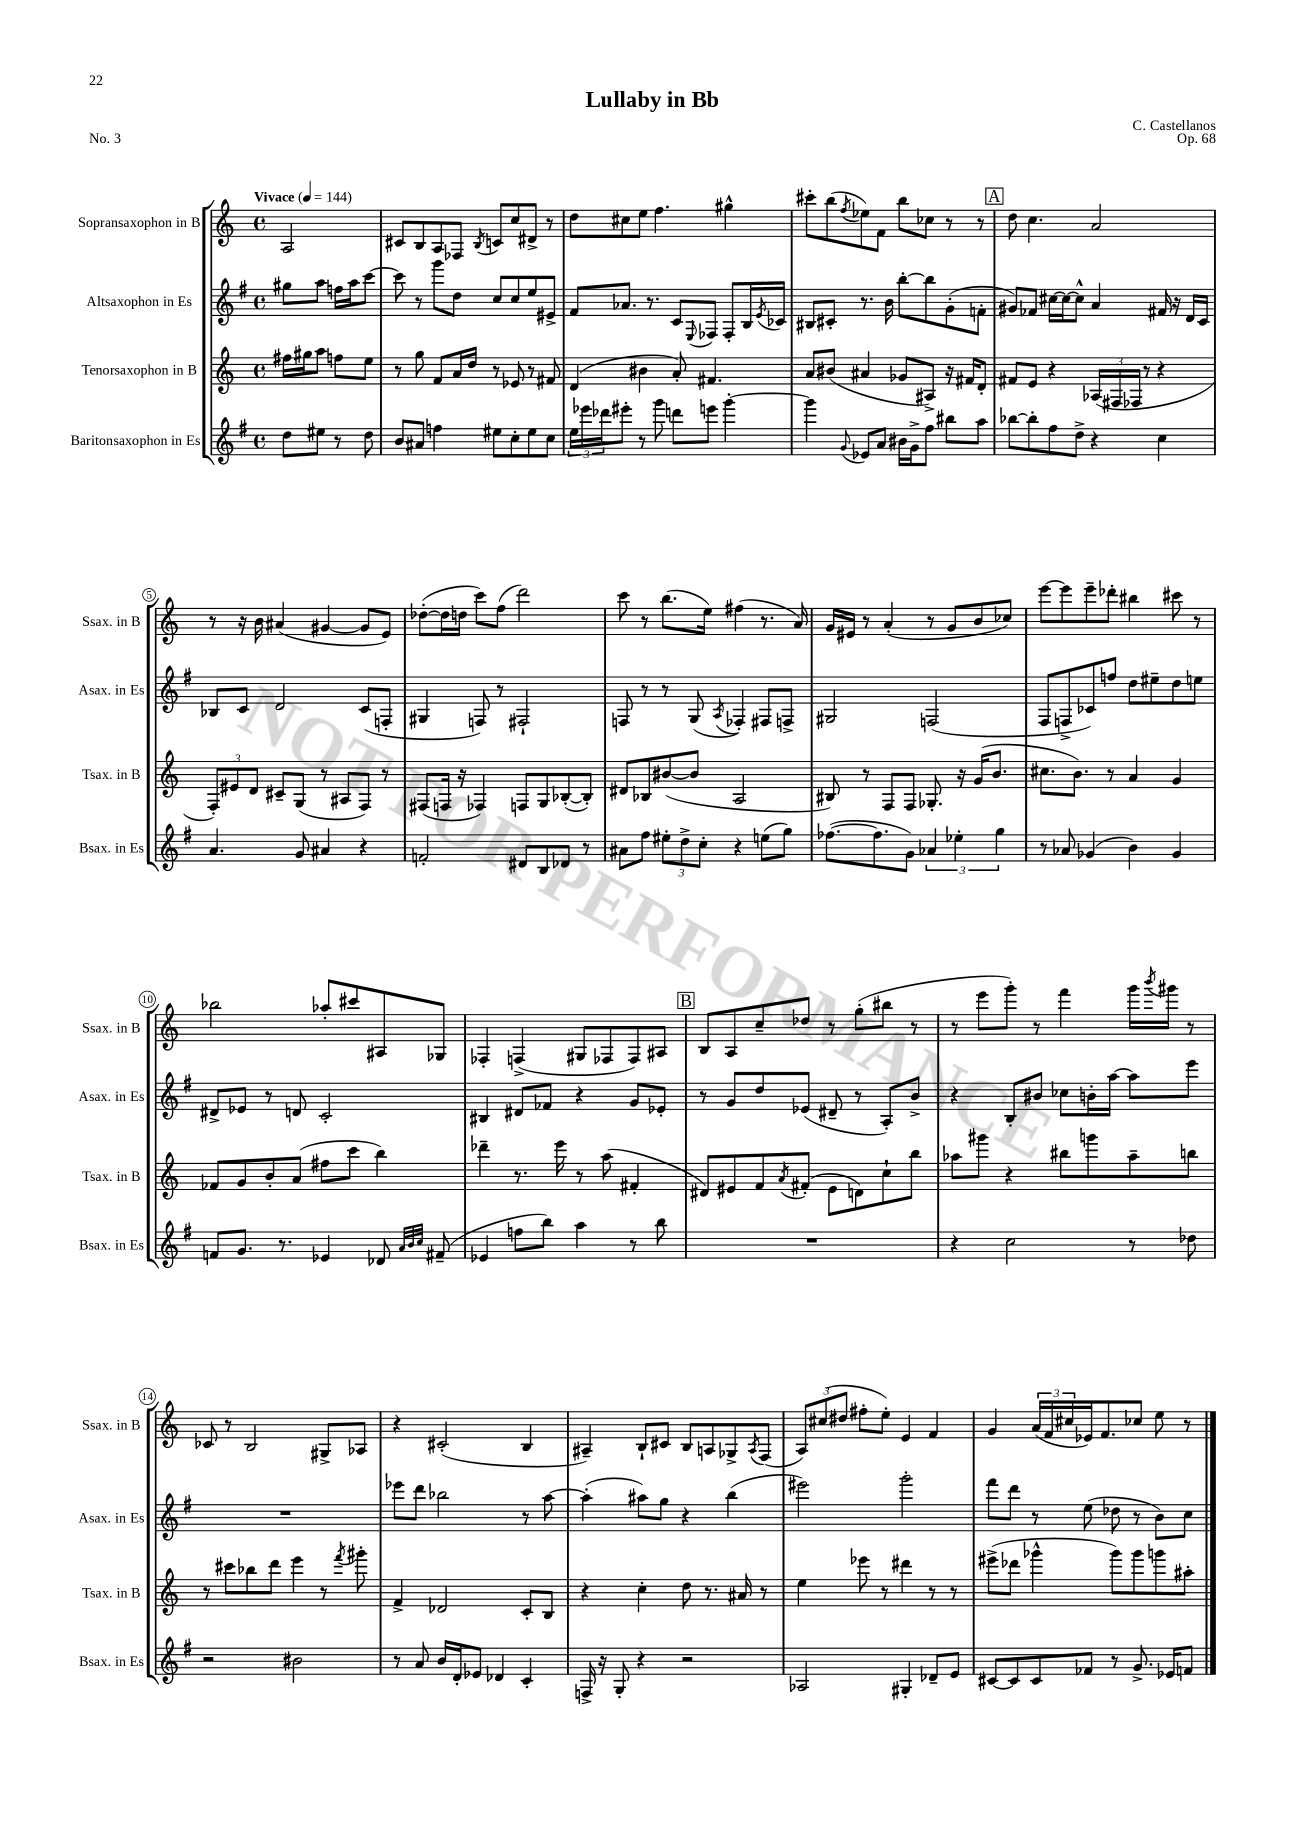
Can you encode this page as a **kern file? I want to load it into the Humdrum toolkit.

**kern	**kern	**kern	**kern
*part4	*part3	*part2	*part1
*staff4	*staff3	*staff2	*staff1
*I"Baritonsaxophon in Es	*I"Tenorsaxophon in B	*I"Altsaxophon in Es	*I"Sopransaxophon in B
*I'Bsax. in Es	*I'Tsax. in B	*I'Asax. in Es	*I'Ssax. in B
*clefG2	*clefG2	*clefG2	*clefG2
*k[f#]	*k[]	*k[f#]	*k[]
*M4/4	*M4/4	*M4/4	*M4/4
*met(c)	*met(c)	*met(c)	*met(c)
*MM144	*MM144	*MM144	*MM144
=	=	=	=
!	!	!	!LO:TX:a:B:t=Vivace
8dd\L	16ff#X\LL	8gg#X\L	2A/
.	16gg#X\J	.	.
8ee#X\J	8aa\J	8aa\J	.
8r	8ffn\L	16ffn\LL	.
.	.	16aa\J	.
8dd\	8ee\J	[8ccc\J	.
=1	=1	=1	=1
8b/L	8r	8ccc\]	8c#X/L
8a#X/J	8gg\	8r	8B/
4ffn\	8f/L	8ggg\L	8A/
.	16a/L	8dd\J	8F-X/J
.	16dd/JJ	.	.
.	.	.	8qB/
8ee#X\L	8r	8cc/L	8cn/L
8cc'\	8e-X/	8cc/	8cc/
8ee#\	8r	8ee/	8d#X^/J
8cc\J	8f#X/	8e#X^/J	8r
=2	=2	=2	=2
24ee\LL	(4d/	8f#/L	8dd\L
24eee-X\	.	.	.
24ddd-X\J	.	.	.
8eee#X'\J	.	8.a-X/J	8cc#X\
8r	4b#X\	.	8ee\J
.	.	8.r	.
8ggg\	.	.	4.ff\
8dddn\L	8a'/)	8c/L	.
.	.	8qqE/	.
8eeen\J	4.f#X/	8F-X/J	.
[4ggg'\	.	8F-'/L	4gg#X^^\
.	.	16B/L	.
.	.	8qe/	.
.	.	16c-X/JJ	.
=3	=3	=3	=3
4ggg\]	8a/L	8B#X/L	8ccc#X'\L
.	(8b#X/J	8c#X'/J	(8bb\
8qqg/	.	.	8qff/
8e-X/L	4a#X/	8.r	8ee-X\)
8a/J	.	.	8f\J
.	.	16b\	.
16b#X\LL	8g-X/L	[8bb'\L	8bb\L
16g^\J	.	.	.
8ff#\J	8A#X^/J)	8bb\]	8cc-X\J
8bb#X\L	16r	(8g'\	8r
.	16f#X/KL	.	.
8aa\J	8d'/J	8fn'\J	8r
!!LO:REH:place=s1:t=A
=4	=4	=4	=4
[8bb-X\L	8f#X/L	8g#X/L)	8dd\
8bb-'\]	8e/J	8f-X/J	4.cc\
8ff#\	4r	[16cc#X\LL	.
.	.	16cc#\J_	.
8dd^\J	.	8cc#^^\J]	.
4r	(24A-X/LL	4a/	2a/
.	24F#X/	.	.
.	24F-X/JJ	.	.
.	8r	.	.
4cc\	4r	16f#X/	.
.	.	16r	.
.	.	16d/LL	.
.	.	16c/JJ	.
!!LO:LB:g=z
=5	=5	=5	=5
4.a/	12F'/L)	8B-X/L	8r
.	12e#X/	.	.
.	.	8c/J	16r
.	12d/J	.	.
.	.	.	16b\
.	8c#X~/L	2d/	(4a#X/
8g/	(8G/J	.	.
4a#X/	8r	.	[4g#X/
.	8A#X/L	.	.
4r	8F/J)	(8c/L	8g#/L]
.	8r	8Fn'/J	8e/J)
=6	=6	=6	=6
2fn'/	(8F#X/L	4G#X/	([8dd-X'\L
.	16Fn/Jk	.	16dd-\L]
.	16r	.	16ddn\JJ
.	4F-X/)	8Fn/)	8ccc\L)
.	.	8r	(8ff\J
8d#X/L	8Fn/L	2F#X`/	2ddd\)
8B/	8G/	.	.
8d-X/J	([8B-X'/	.	.
8r	8B-'/J])	.	.
=7	=7	=7	=7
8a#X\L	8d#X/L	8Fn/	8ccc\
8ff#\J	8B-X/	8r	8r
12ee#X'\L	([8b#X/	8r	(8.bb\L
12dd^\	.	.	.
.	8b#/J]	(8G/	.
12cc'\J	.	.	.
.	.	.	16ee\Jk)
.	.	8qA/	.
4r	2A/	4F-X'/)	(4ff#X\
(8een\L	.	8F#X/L	8.r
8gg\J)	.	8Fn^/J	.
.	.	.	16a/)
=8	=8	=8	=8
([8.ff-X\L	8B#X/)	2G#X/	16g/LL
.	.	.	16e#X/JJ
.	8r	.	8r
8.ff-\]	.	.	.
.	8F/L	.	(4a'/
8g\J)	8F/J	.	.
6a-X/	8.G-X'/	(2Fn/	8r
.	.	.	8g/L
6ee-X'\	.	.	.
.	16r	.	.
.	(16g/KL	.	8b/
.	8.b/J	.	.
6gg\	.	.	.
.	.	.	8cc-X/J)
=9	=9	=9	=9
8r	8.cc#X\L	8F#/L	[8eee\L
8a-X/	.	8Fn^/	8eee\]
.	8.b\J)	.	.
(4g-X/	.	8c-X/)	8eee~\
.	8r	8ffn/J	8ddd-X'\J
4b\)	4a/	8dd\L	4bb#X\
.	.	8ee#X~\	.
4g-/	4g/	8dd\	8ccc#X\
.	.	8een\J	8r
!!LO:LB:g=z
=10	=10	=10	=10
8fn/L	8f-X/L	8d#X^/L	2bb-X\
8.g/J	8g/	8e-X/J	.
.	8b'/	8r	.
8.r	.	.	.
.	(8a/J	8dn/	.
4e-X/	8ff#X\L	2c'/	8aa-X'/L
.	8ccc\J	.	8ccc#X/
8d-X/	4bb\)	.	8A#X/
32qqa/LLL	.	.	.
32qqb/	.	.	.
32qqcc/JJJ	.	.	.
(8f#X~/	.	.	8G-X/J
=11	=11	=11	=11
4e-X/	4ddd-X~\	4B#X/	4F-X'/
8ffn\L	8.r	8d#X/L	(4Fn^/
8bb\J)	.	8f-X/J	.
.	16eee\	.	.
4aa\	8r	4r	8G#X/L
.	(8aa\	.	8F-X/
8r	4f#X'/	8g/L	8F-/)
8bb\	.	8e-X'/J	8A#X/J
!!LO:REH:place=s1:t=B
=12	=12	=12	=12
1r	8d#X/L)	8r	8B/L
.	8e#X/	8g/L	8A/
.	8f/	8dd/	8cc~/
.	8qa/	.	.
.	(8f#X'/J	(8e-X/J	8dd-X/J
.	8e#\L	8d#X~/	8r
.	8dn\)	8r	(8gg'\L
.	8cc`\	8A'/L)	8bb#X\J
.	8bb\J	8b^/J	8r
=13	=13	=13	=13
4r	8aa-X\L	4r	8r
.	8ggg#X\J	.	8eee\L
2cc\	4r	8B'/L	8ggg'\J)
.	.	8b#X/J	8r
.	8bb#X\L	8cc-X\L	4fff\
.	8gggn\	16bn'\L	.
.	.	[16aa\JJ	.
8r	8aa-~\	8aa\L]	16ggg\LL
.	.	.	8qbbb/
.	.	.	16ggg#X\JJ
8dd-X\	8bbn\J	8eee\J	8r
!!LO:LB:g=z
=14	=14	=14	=14
2r	8r	1r	8c-X/
.	8ccc#X\L	.	8r
.	8bb-X\	.	2B/
.	8ddd\J	.	.
2b#X\	4eee\	.	.
.	8r	.	8G#X^/L
.	8qfff/	.	.
.	8ggg#X'\	.	8A-X/J
=15	=15	=15	=15
8r	4f^/	8eee-X\L	4r
8a/	.	8ddd\J	.
16b/LL	2d-X/	2bb-X\	(2c#X'/
16d'/J	.	.	.
8e-X/J	.	.	.
4d-X/	.	.	.
4c'/	8c'/L	8r	4B/
.	8B/J	[8aa\	.
=16	=16	=16	=16
16Fn^/	4r	(4aa'\]	4A#X~/)
16r	.	.	.
8G'/	.	.	.
4r	4cc'\	8aa#X\L)	8B`/L
.	.	8gg\J	8c#X/J
2r	8dd\	4r	8B/L
.	8.r	.	8An/
.	.	(4bb\	8G-X^/
.	16a#X/	.	.
.	.	.	8qA/
.	8r	.	(8F/J
=17	=17	=17	=17
2A-X/	4ee\	2eee#X\)	12A/L)
.	.	.	(12cc#X/
.	.	.	12dd#X/J
.	8eee-X\	.	8ff#X'\L
.	8r	.	8ee'\J)
4G#X'/	4ddd#X\	2ggg'\	4e/
8d-X~/L	8r	.	4f/
8e/J	8r	.	.
=18	=18	=18	=18
[8c#X/L	(8eee#X^\L	8fff#\L	4g/
8c#/]	8ddd-X\J	8ddd\J	.
8c#/	4ggg-X^^\	8r	(24a/LL
.	.	.	24f/
.	.	.	24cc#X/
8f-X/J	.	(8ee\	16e-X/J)
.	.	.	8.f/
8r	8ggg-\L)	8dd-X\	.
8.g^/	8ggg-\	8r	8cc-X/J
.	8gggn\	8b\L)	8ee\
16e-X/KL	.	.	.
8fn/J	8aa#X'\J	8cc\J	8r
==	==	==	==
*-	*-	*-	*-
